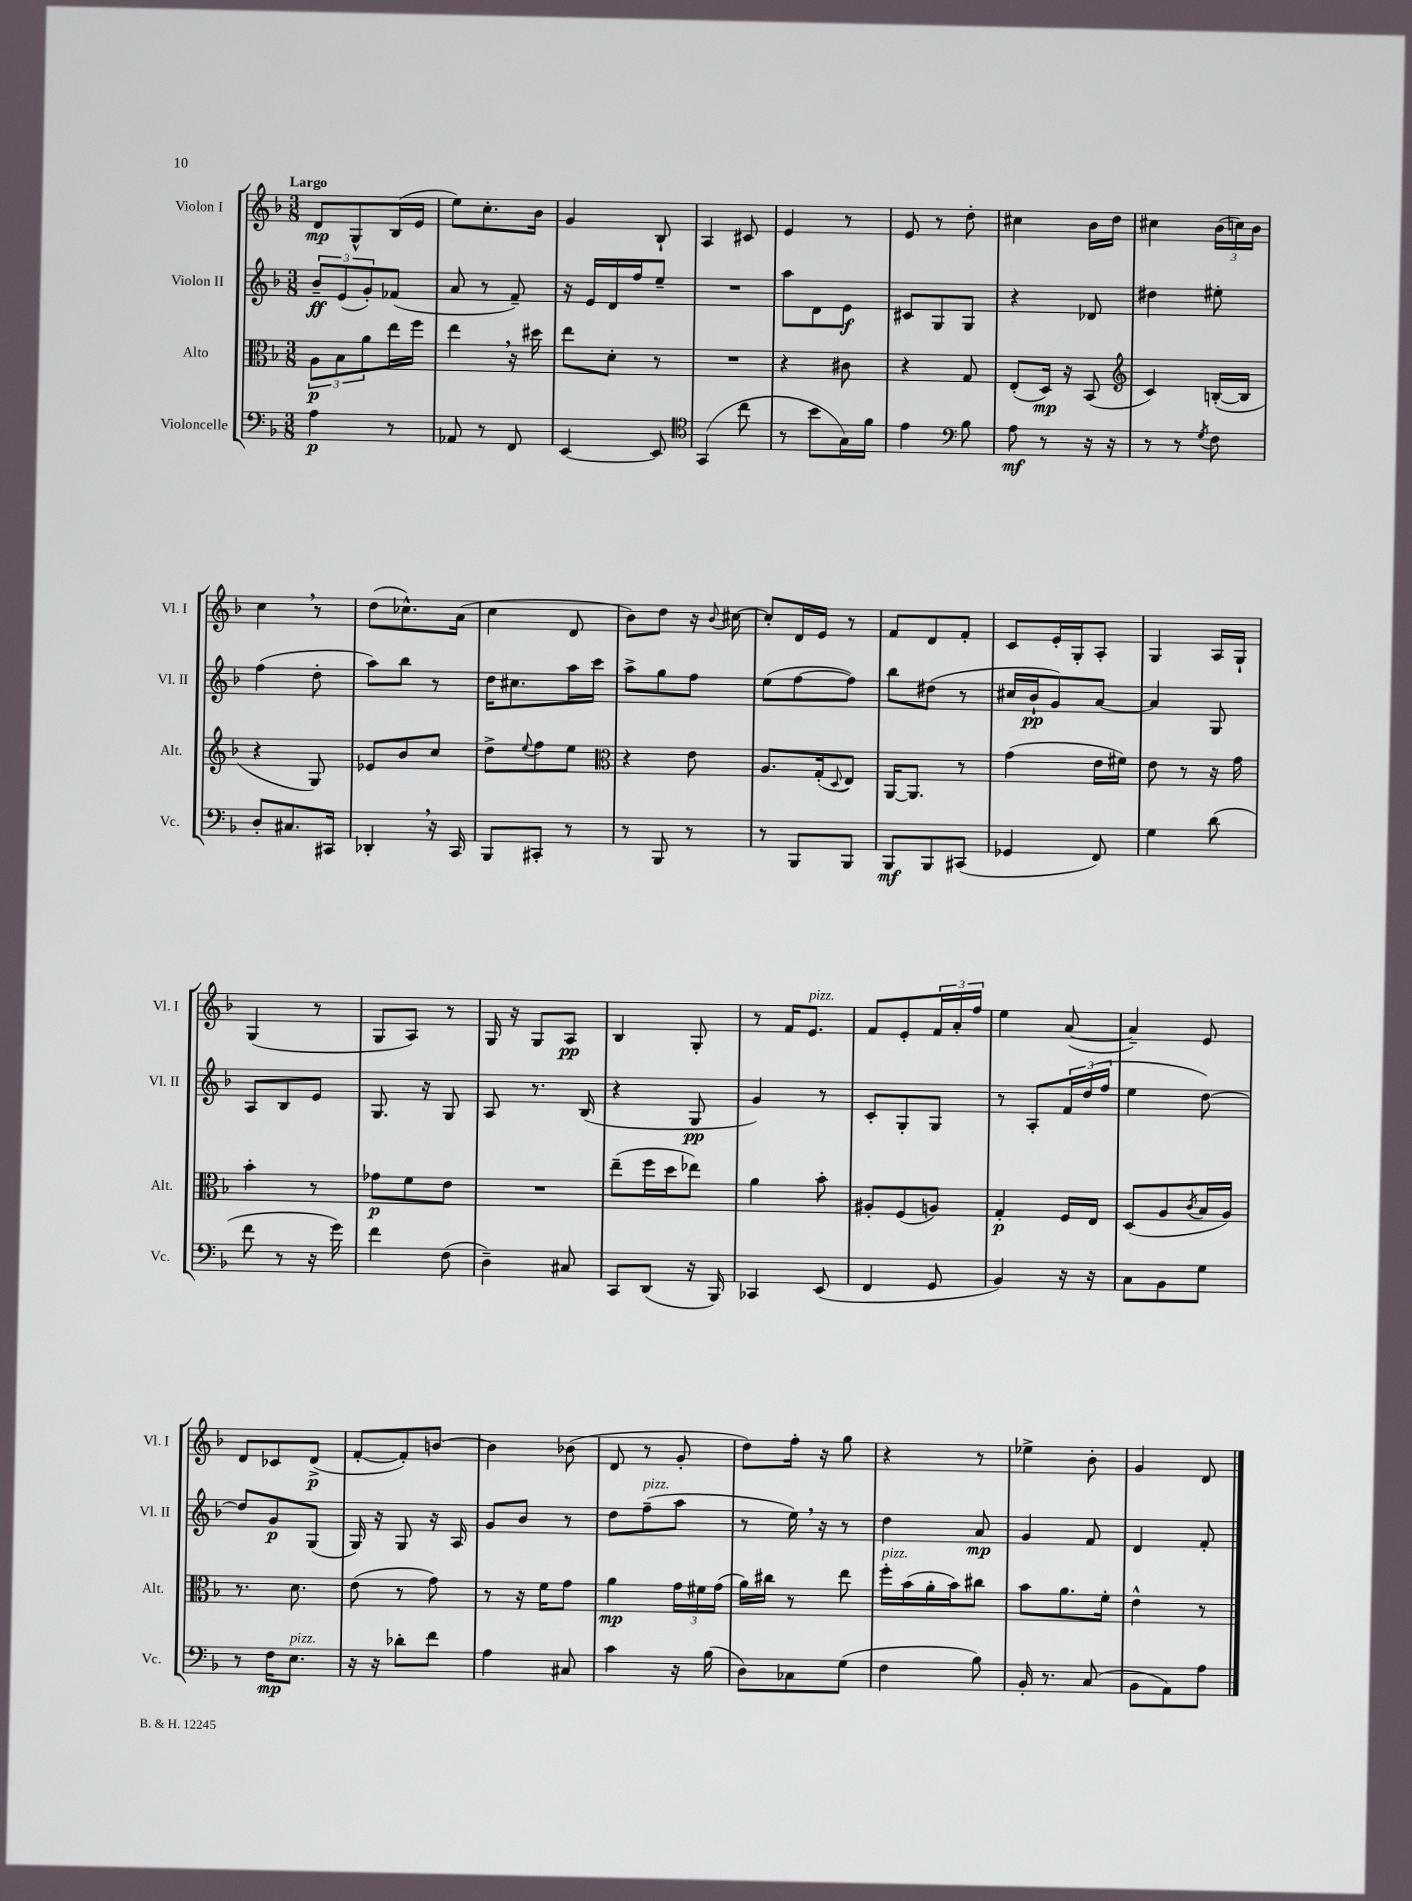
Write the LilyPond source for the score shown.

<<
\new StaffGroup <<
\new Staff = "s0" \with { instrumentName = "Violon I" shortInstrumentName = "Vl. I" } {
    \clef treble \key f \major \numericTimeSignature \time 3/8 \tempo "Largo"
    d'8\mp g8-^ bes16( e'16 |
    e''8) c''8.-. bes'16 |
    g'4 bes8-! |
    a4 cis'8 |
    e'4 r8 |
    e'8 r8 d''8-. |
    cis''4 bes'16 d''16 |
    cis''4 \tuplet 3/2 { bes'16( c''16) bes'16 } |
    c''4 \breathe r8 |
    d''8( ces''8.-^) a'16( |
    c''4 d'8 |
    bes'8) d''8 r16 \appoggiatura { bes'8 } cis''16~ |
    cis''8-. d'16 e'16 r8 |
    f'8 d'8 f'8-. |
    c'8 e'16-. g16-. a8-. |
    g4 a16 g16-! |
    g4( r8 |
    g8 a8) r8 |
    g16 r16 g8 a8\pp |
    bes4 g8-. |
    r8 f'16 e'8.^\markup { \italic "pizz." } |
    f'8 e'8-. \tuplet 3/2 { f'16 a'16-. f''16 } |
    e''4 a'8~( |
    a'4--) e'8 |
    d'8 ces'8 d'8->\p( |
    f'8~-. f'8-.) b'8~ |
    b'4 bes'8( |
    d'8 r8 g'8-. |
    d''8) f''16-. r16 g''8 |
    r4 r8 |
    ees''4-> bes'8-. |
    g'4 d'8 \bar "|." |
}
\new Staff = "s1" \with { instrumentName = "Violon II" shortInstrumentName = "Vl. II" } {
    \clef treble \key f \major \numericTimeSignature \time 3/8
    \tuplet 3/2 { bes'8--\ff e'8( g'8-.) } fes'8( |
    a'8 r8 f'8--) |
    r16 e'16 d'16 f''16 e''8-- |
    R4. |
    a''8 d'8 e'8\f |
    cis'8 g8 g8 |
    r4 des'8 |
    dis''4 eis''8-. |
    f''4( d''8-. |
    a''8) bes''8 r8 |
    d''16 cis''8. a''16 c'''16 |
    a''8-> g''8 f''8 |
    e''8( f''8~ f''8) |
    bes''8 dis''8( r8 |
    cis''16 bes'16-!\pp g'8) a'8~ |
    a'4 g8 |
    a8 bes8 e'8 |
    g8. r16 g8 |
    a8 r8. bes16( |
    r4 g8\pp |
    g'4) r8 |
    c'8-. g8-. g8 |
    r8 a8-. \tuplet 3/2 { f'16 d''16( f''16 } |
    e''4 d''8~) |
    d''8 g'8\p g8( |
    g16) r16 g8 r16 a16 |
    g'8 bes'8 r8 |
    d''8 f''8--^\markup { \italic "pizz." }( a''8 |
    r8 e''16) \breathe r16 r8 |
    d''4 a'8\mp |
    g'4 f'8 |
    d'4 f'8-. \bar "|." |
}
\new Staff = "s2" \with { instrumentName = "Alto" shortInstrumentName = "Alt." } {
    \clef alto \key f \major \numericTimeSignature \time 3/8
    \tuplet 3/2 { a8\p bes8 a'8 } e''16 f''16 |
    e''4 \breathe r16 dis''16 |
    e''8 d'8-. r8 |
    R4. |
    r4 cis'8 |
    r4 g8 |
    e8-.( d16\mp) r16 bes,8( |
    \clef treble c'4) b16~-.( b16 |
    r4 g8) |
    ees'8 bes'8 c''8 |
    d''8-> \appoggiatura { e''8 } f''8 e''8 |
    \clef alto r4 e'8 |
    a8. g16-.( \appoggiatura { d8 } e8) |
    a,16~ a,8. r8 |
    g'4( e'16 fis'16) |
    e'8 r8 r16 g'16 |
    bes'4-. r8 |
    ges'8\p f'8 e'8 |
    R4. |
    e''8--( f''16 d''16 ees''8) |
    a'4 bes'8-. |
    ais8-. f8( a8) |
    g4-.\p f16 e16 |
    d8( a8 \acciaccatura { c'8 } bes16 a16) |
    r8. d'8. |
    e'8( r8 g'8) |
    r8 r16 f'16 g'8 |
    a'4\mp \tuplet 3/2 { g'16 fis'16 g'16( } |
    a'16) cis''16 r8 e''8 |
    f''16-.^\markup { \italic "pizz." } bes'16( a'16-. bes'16) cis''8 |
    bes'8 a'8. f'16-. |
    e'4-^ r8 \bar "|." |
}
\new Staff = "s3" \with { instrumentName = "Violoncelle" shortInstrumentName = "Vc." } {
    \clef bass \key f \major \numericTimeSignature \time 3/8
    a4\p r8 |
    aes,8 r8 f,8 |
    e,4~ e,8 |
    \clef tenor g,4( c''8 |
    r8 bes'8 g16) f'16 |
    e'4 \clef bass bes8 |
    a8\mf r8 r16 r16 |
    r8 r8 \acciaccatura { g8 } f8 |
    d8-. cis8. cis,16 |
    des,4-. \breathe r16 c,16 |
    bes,,8 cis,8-. r8 |
    r8 bes,,8 r8 |
    r8 bes,,8 bes,,8 |
    bes,,8\mf bes,,8 cis,8( |
    ges,4 f,8) |
    g4 d'8( |
    f'8 r8 r16 g'16) |
    f'4 f8( |
    d4--) cis8 |
    c,8 d,8( r16 bes,,16) |
    ces,4 e,8( |
    f,4 g,8 |
    bes,4) r16 r16 |
    c8 bes,8 g8 |
    r8 f16\mp e8.^\markup { \italic "pizz." } |
    r16 r16 des'8-. f'8 |
    a4 cis8 |
    c'4 r16 bes16( |
    d8) ces8 g8( |
    f4 bes8) |
    bes,16-. r8. c8( |
    bes,8 a,8) a8 \bar "|." |
}
>>
>>
\layout { \context { \Score \remove "Bar_number_engraver" } }
